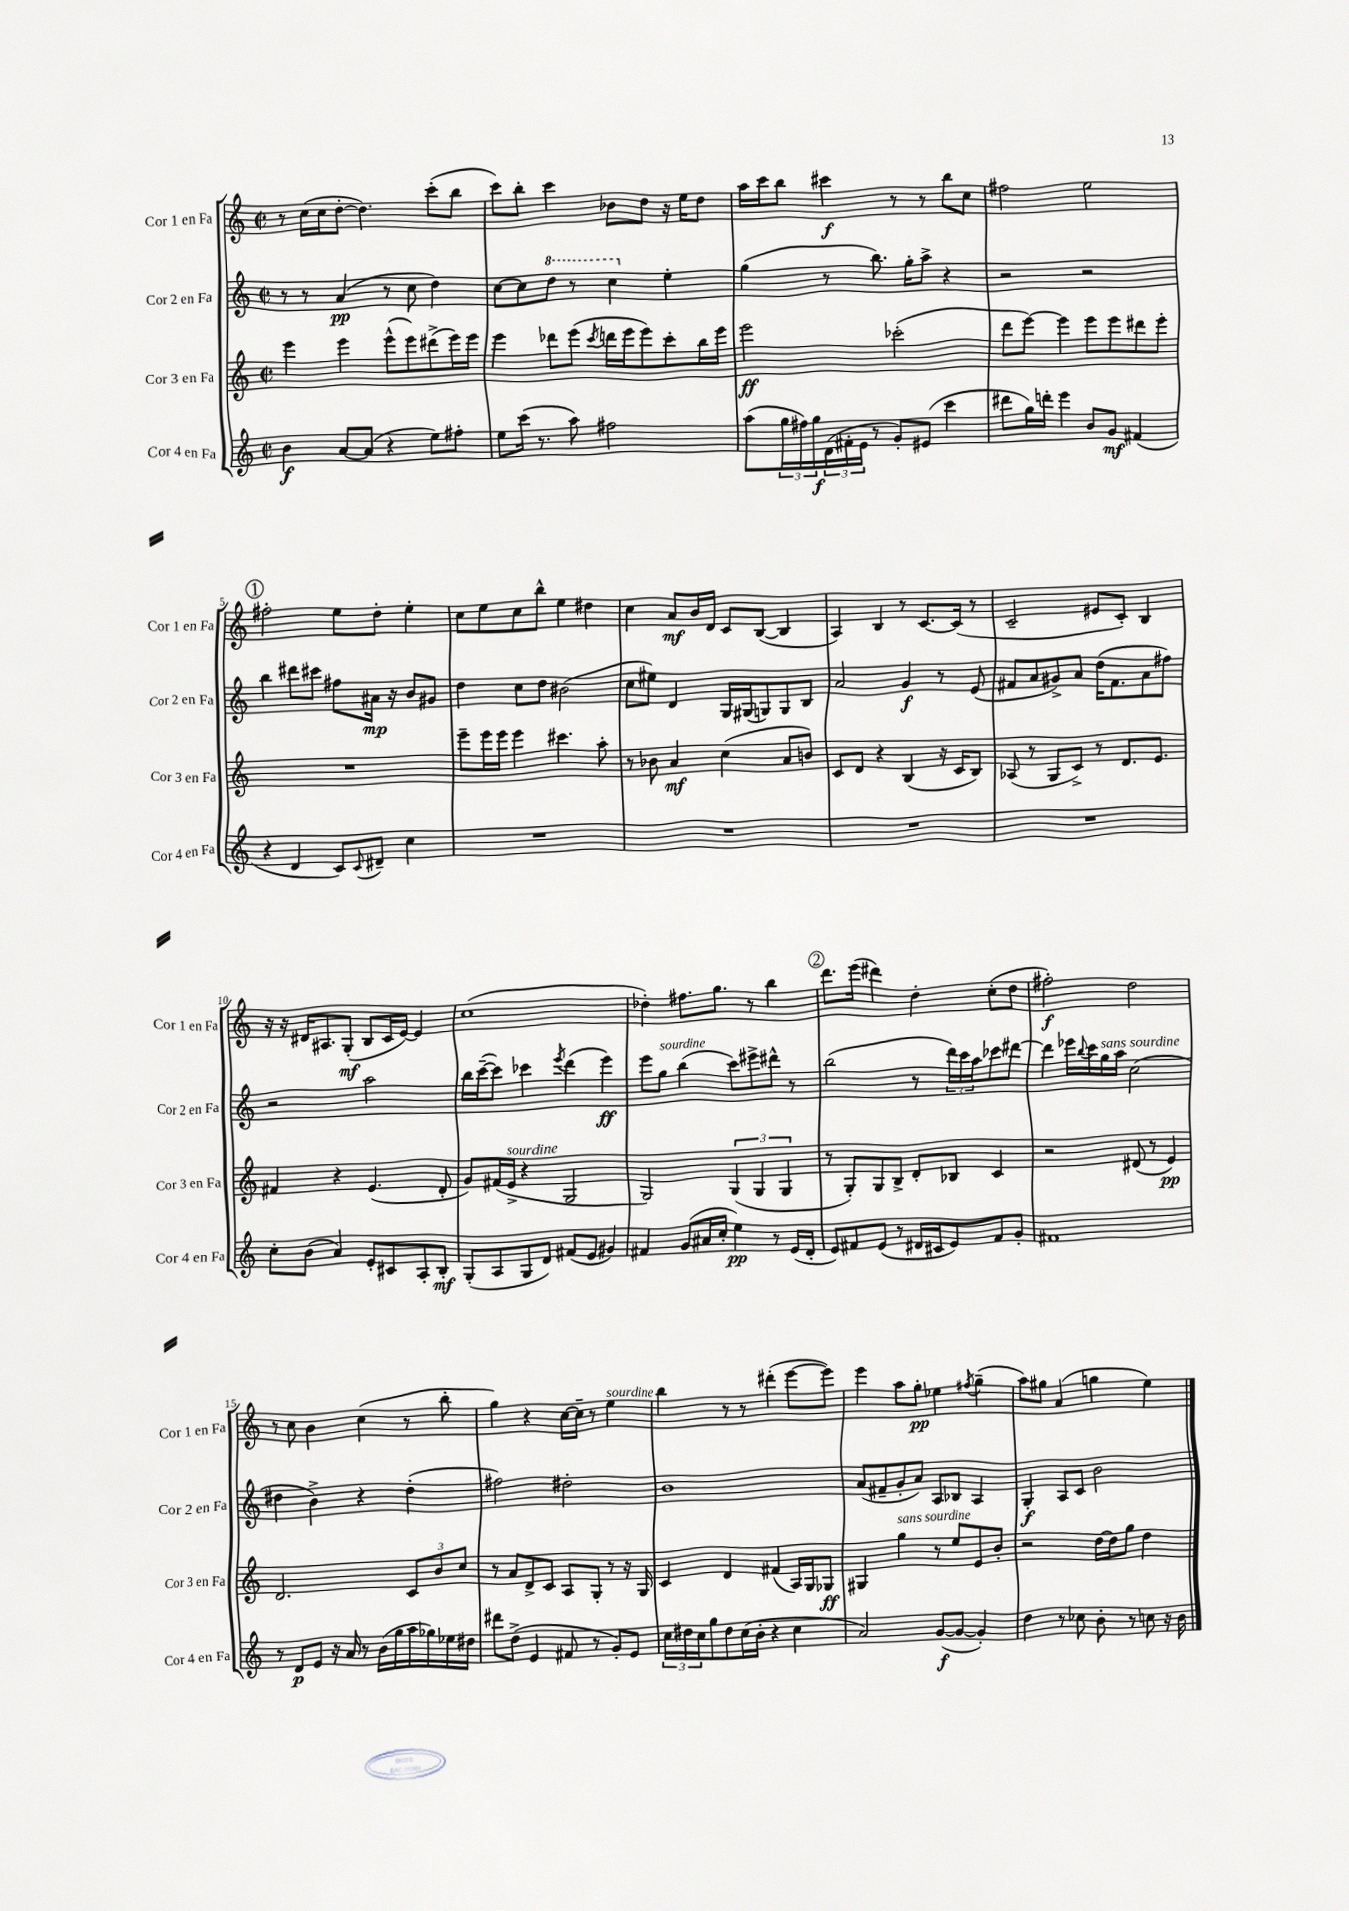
<<
\new StaffGroup <<
\new Staff = "s0" \with { instrumentName = "Cor 1 en Fa" shortInstrumentName = "Cor 1 en Fa" } {
    \clef treble \key c \major \defaultTimeSignature \time 2/2
    r8 c''16( c''16 d''8~-. d''4.) c'''8-.( b''8 |
    c'''8) b''8-. c'''4 bes'8 d''8 r16 e''16 d''8 |
    a''16 c'''16 b''8 cis'''4\f r8 r8 b''8 c''8 |
    fis''2 e''2 |
    \mark \markup { \circle "1" } fis''2-. e''8 d''8-. e''4-. |
    c''8 e''8 c''8 b''8-^ e''4 dis''4 |
    c''4 a'8\mf b'16 d'16 c'8 b8~( b4 |
    a4) b4 r8 c'8.~ c'16( r8 |
    c'2-- eis'8 c'8-.) b4 |
    r16 r16 dis'16 ais8. g8-.\mf( b8 c'16 e'16~) e'4 |
    c''1( |
    des''4-.) fis''8. g''8. r8 b''4 |
    \mark \markup { \circle "2" } d'''8. e'''16( dis'''4) d''4-. c''8-.( d''8 |
    fis''2-.\f) d''2 |
    r8 c''8 b'4 c''4( r8 b''8-. |
    g''4) r4 c''16~ c''16-- r8 e''4^\markup { \italic "sourdine" } |
    b''4 r8 r8 dis'''4-.( e'''8~ e'''8) |
    e'''4 a''8 g''8-.\pp ees''4 \acciaccatura { fis''8 } g''4--( |
    a''8) gis''8 a'4( g''4 e''4) \bar "|." |
}
\new Staff = "s1" \with { instrumentName = "Cor 2 en Fa" shortInstrumentName = "Cor 2 en Fa" } {
    \clef treble \key c \major \defaultTimeSignature \time 2/2
    r8 r8 a'4\pp( r8 c''8 d''4) |
    c''8~ c''8 \ottava #1 d'''8 r8 c'''4 \ottava #0 e''4-. |
    g''4( r8 b''8.) g''16-. a''8-> r4 |
    r2 r2 |
    \mark \markup { \circle "1" } b''4 dis'''8 cis'''8 fis''8 ais'16\mp r16 b'8 gis'8 |
    d''4 c''8 d''8 bis'2( |
    c''8 eis''8) d'4 g16 gis16( g8) g8 b8 |
    a'2 g'4\f r8 e'8( |
    fis'8 a'8 gis'8->) a'8 d''16( fis'8. a'8 fis''8) |
    r2 a''2 |
    b''16 c'''16~--( c'''8) ces'''4 \acciaccatura { e'''8 } d'''4( e'''4\ff) |
    e'''8 g''8^\markup { \italic "sourdine" } b''4( c'''8) eis'''8-> dis'''8-^ r8 |
    \mark \markup { \circle "2" } b''2( r8 \tuplet 3/2 { d'''16) c'''16 a''16 } ces'''8 dis'''8~ |
    dis'''4 ees'''16 \appoggiatura { b''8 } c'''16 g''16^\markup { \italic "sans sourdine" } a''16 c''2( |
    dis''4 b'4->) r4 dis''4-.( |
    fis''2) dis''2-. |
    b'1 |
    a'8( fis'8-- g'8-. a'8) a8 bes8 a4 |
    g4-.\f a8 c'8 b'2 \bar "|." |
}
\new Staff = "s2" \with { instrumentName = "Cor 3 en Fa" shortInstrumentName = "Cor 3 en Fa" } {
    \clef treble \key c \major \defaultTimeSignature \time 2/2
    e'''4 e'''4 e'''8-^( e'''8) dis'''8->( e'''16) e'''16 |
    e'''4 des'''8 e'''8( \acciaccatura { c'''8 } d'''16 e'''16 e'''8) c'''8-. b''16 e'''16 |
    e'''2\ff ces'''2-.( |
    d'''8 e'''8~) e'''4 e'''8 e'''8 dis'''8 e'''8-. |
    \mark \markup { \circle "1" } R1 |
    e'''8-- e'''16 e'''16 e'''4 cis'''4. a''8-. |
    r8 bes'8 a'4\mf c''4( a'8 b'8) |
    c'8 d'8 r4 b4( r16 c'16 b8) |
    aes8( r8 g8 c'8->) r8 d'8. e'8. |
    fis'4 r4 e'4.( d'8-. |
    g'8) fis'16( e'16->^\markup { \italic "sourdine" } r4 g2 |
    g2) \tuplet 3/2 { g4( g4 g4 } |
    \mark \markup { \circle "2" } r8 g8-.) g8 b8-> d'8-. bes8 c'4 |
    r2 dis'8( r8 e'4\pp) |
    d'2. \tuplet 3/2 { c'8 b'8 c''8 } |
    r8 a'8 d'8-> c'8 a8 g8-. r8 r16 g16 |
    c'4 d'4 fis'4( a16) g16 ges8\ff |
    gis4 g''4^\markup { \italic "sans sourdine" } r8 e''8 e'8 b'8-. |
    r2 d''16~ d''16 g''8 d''4 \bar "|." |
}
\new Staff = "s3" \with { instrumentName = "Cor 4 en Fa" shortInstrumentName = "Cor 4 en Fa" } {
    \clef treble \key c \major \defaultTimeSignature \time 2/2
    b'4\f a'8~ a'8( r4 e''8) fis''8-. |
    e''8 c'''16( r8. a''8) fis''2 |
    a''8( \tuplet 3/2 { g''16 fis''16) g''16\f } \tuplet 3/2 { d'16( fis'16-. e'16 } r8 g'8-.) eis'8( c'''4 |
    dis'''8 g''16) d'''16-. e'''4 b'8 g'8\mf fis'4( |
    \mark \markup { \circle "1" } r4 d'4 c'8) \appoggiatura { c'8 } dis'8-- c''4 |
    R1 |
    R1 |
    R1 |
    R1 |
    c''8-. b'8( a'4) e'8-. cis'8 a8-. b8-.\mf |
    g8-.( a8 g8 d'8) fis'8( e'8 gis'4) |
    fis'4 g'8( ais'16 c''16-. e''4\pp) r8 e'16( d'16-. |
    \mark \markup { \circle "2" } e'8) fis'8 e'8( r8 dis'16 cis'16 e'8) fis'8 g'8-. |
    fis'1 |
    r8 d'8\p e'8 r16 a'16 r8 b'16( g''16 a''16 ges''16) ees''16 dis''16 |
    dis'''8 d''8->( e'4 fis'8 r8 g'8-.) e'8 |
    \tuplet 3/2 { c''16 dis''16 c''16 } g''8 dis''8 c''16( b'16-. r4 c''4 |
    a'2) g'8~\f( g'8~ g'4-.) |
    d''4 r8 ces''8 b'8-. r8 c''8 r16 b'16 \bar "|." |
}
>>
>>
